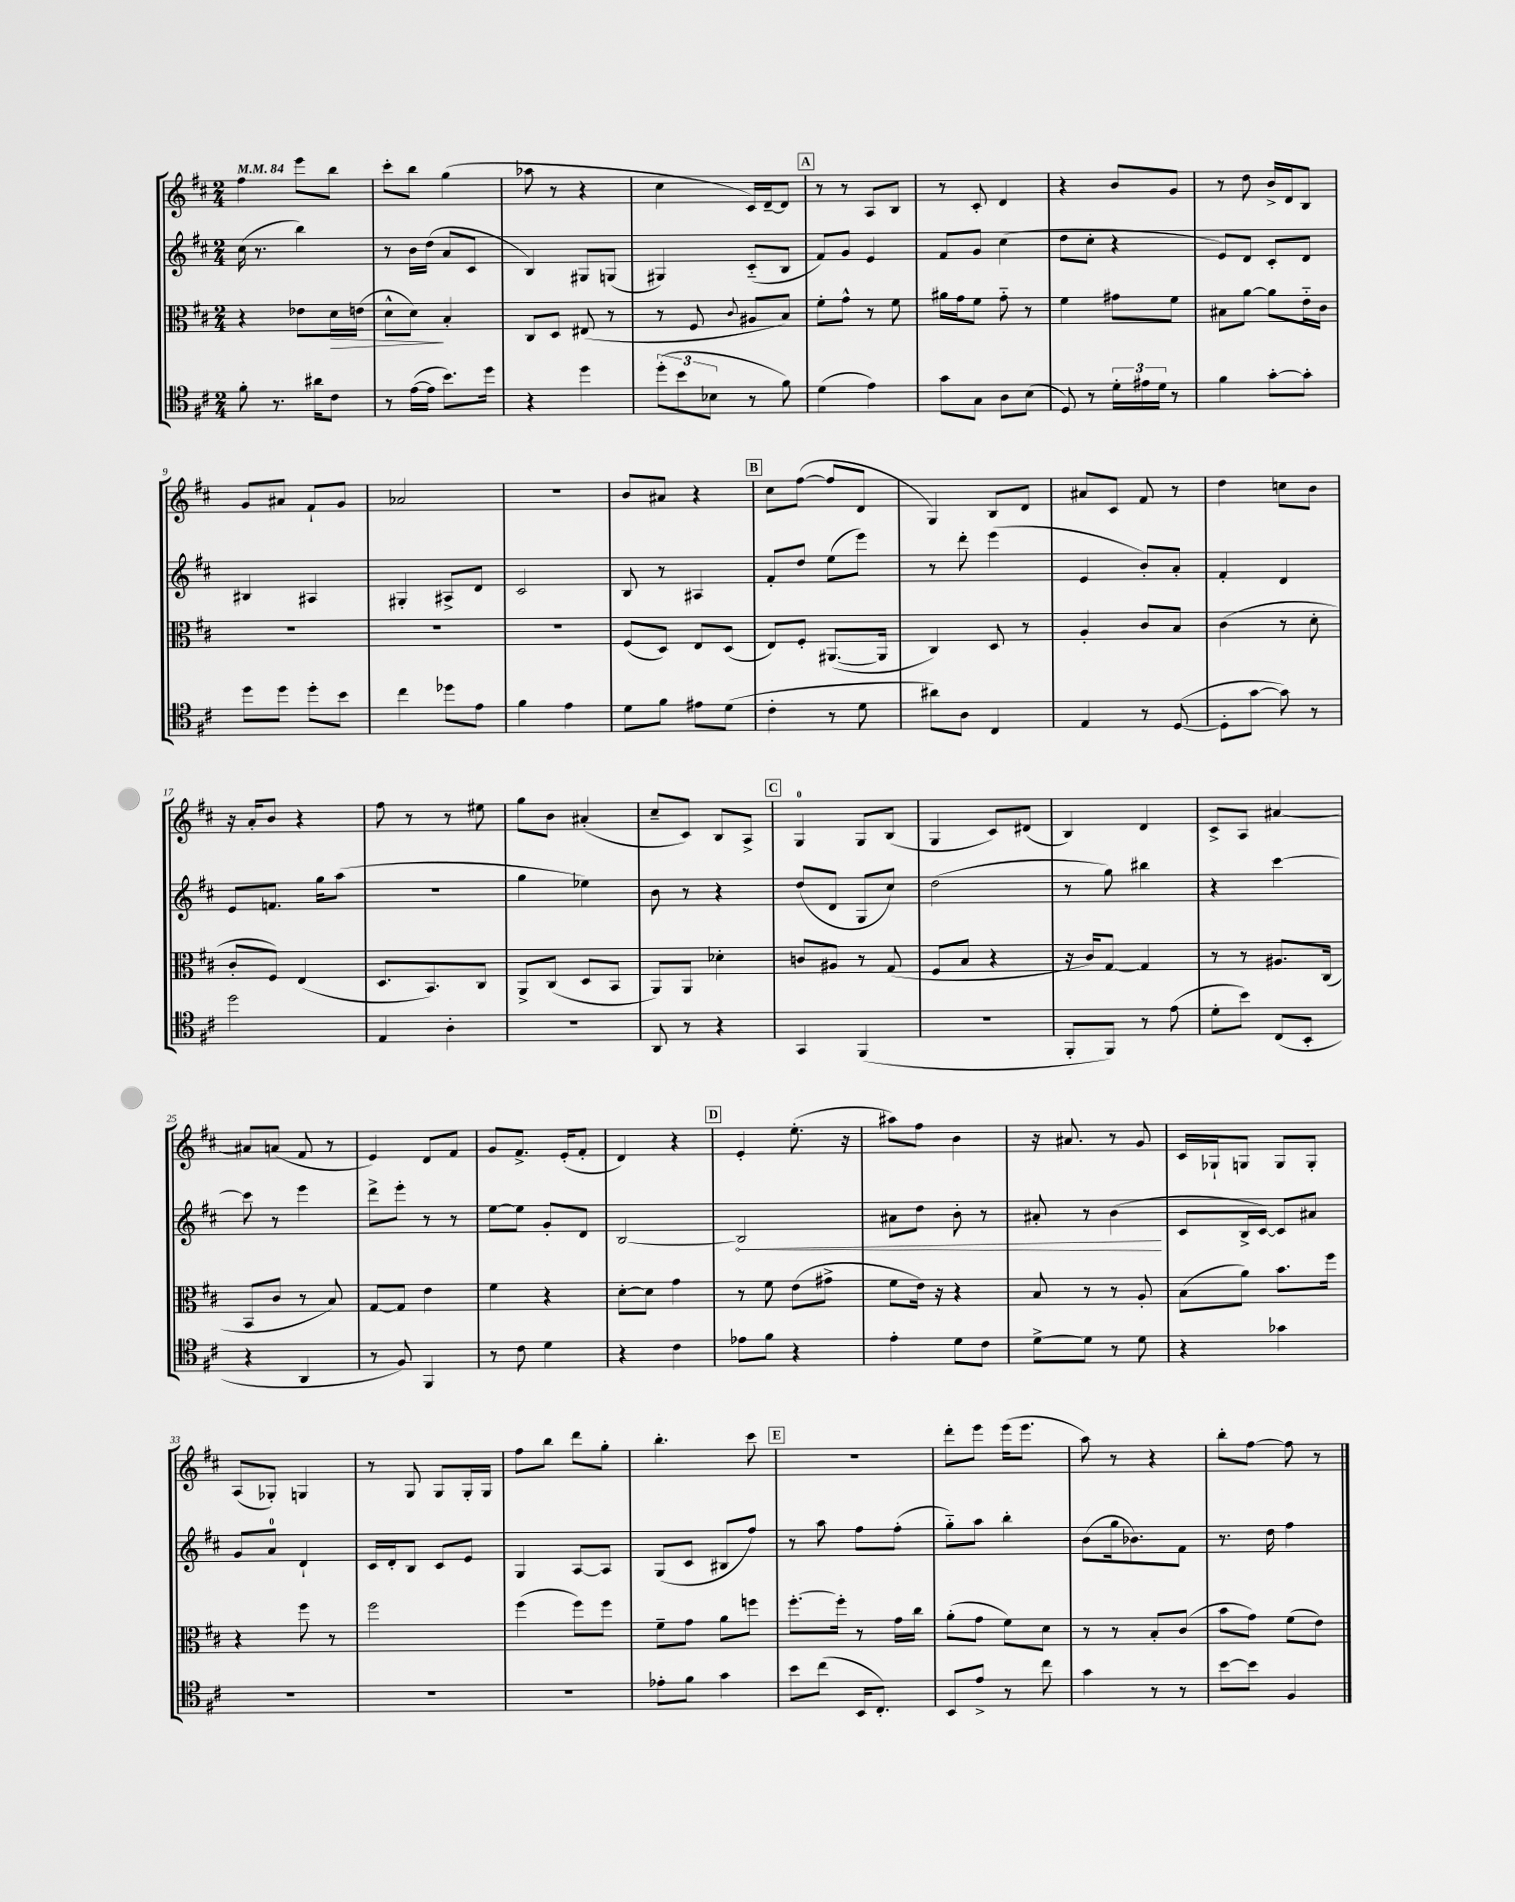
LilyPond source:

<<
\new StaffGroup <<
\new Staff = "s0" {
    \clef treble \key d \major \numericTimeSignature \time 2/4 \tempo 4 = 84
    fis''4 e'''8 b''8 |
    cis'''8-. b''8 g''4( |
    aes''8 r8 r4 |
    cis''4 cis'16) d'16~-- d'8 |
    \mark \markup { \box "A" } r8 r8 a8 b8 |
    r8 cis'8-. d'4 |
    r4 b'8 g'8 |
    r8 d''8 b'16-> d'16 b8 |
    g'8 ais'8 fis'8-! g'8 |
    aes'2 |
    R2 |
    b'8 ais'8 r4 |
    \mark \markup { \box "B" } cis''8 fis''8~( fis''8 d'8 |
    g4) b8 d'8 |
    ais'8 cis'8 fis'8 r8 |
    d''4 c''8 b'8 |
    r16 a'16-. b'8 r4 |
    fis''8 r8 r8 eis''8 |
    g''8 b'8 ais'4-.( |
    cis''8-- cis'8) b8 a8-> |
    \mark \markup { \box "C" } g4-0 g8 b8( |
    g4 cis'8) dis'8( |
    b4) d'4 |
    cis'8-> a8 ais'4~ |
    ais'8 a'8( fis'8 r8 |
    e'4) d'8 fis'8 |
    g'8 fis'8.-> e'16-.( fis'8-. |
    d'4) r4 |
    \mark \markup { \box "D" } e'4-. e''8.-.( r16 |
    ais''8) fis''8 b'4 |
    r16 ais'8. r8 g'8 |
    cis'16 ges16-! g8 g8 g8-. |
    a8( ges8-.) g4 |
    r8 g8 g8 g16-. g16 |
    fis''8 b''8 d'''8 g''8-. |
    b''4.-. cis'''8 |
    \mark \markup { \box "E" } R2 |
    d'''8-. e'''8 e'''16( e'''8. |
    a''8) r8 r4 |
    b''8-. fis''8~ fis''8 r8 \bar "|." |
}
\new Staff = "s1" {
    \clef treble \key d \major \numericTimeSignature \time 2/4
    cis''16( r8. b''4) |
    r8 b'16 d''16( a'8 cis'8 |
    b4) gis8 g8( |
    gis4) cis'8-_( b8 |
    \mark \markup { \box "A" } fis'8) g'8 e'4 |
    fis'8 g'8 cis''4( |
    d''8 cis''8-. r4 |
    e'8) d'8 cis'8-. d'8 |
    bis4 ais4 |
    gis4-. ais8-> d'8 |
    cis'2 |
    b8 r8 ais4 |
    \mark \markup { \box "B" } fis'8-. d''8 e''8( e'''8) |
    r8 d'''8-. e'''4( |
    e'4 b'8-.) a'8-. |
    fis'4-. d'4 |
    e'8 f'8. g''16 a''8( |
    R2 |
    g''4 ees''4) |
    b'8 r8 r4 |
    \mark \markup { \box "C" } d''8( d'8 g8 cis''8) |
    d''2( |
    r8 g''8) bis''4 |
    r4 cis'''4~ |
    cis'''8 r8 e'''4 |
    d'''8-> e'''8-. r8 r8 |
    e''8~ e''8 g'8-. d'8 |
    b2~ |
    \mark \markup { \box "D" } \once \override Hairpin.circled-tip = ##t b2\< |
    ais'8 d''8 b'8-. r8 |
    ais'8-. r8 b'4\!( |
    cis'8 b16-> cis'16~) cis'8 ais'8 |
    g'8 a'8-0 d'4-! |
    cis'16 d'16-. b8 cis'8 e'8 |
    g4 a8~ a8 |
    g8( cis'8 bis8 fis''8) |
    \mark \markup { \box "E" } r8 a''8 fis''8 fis''8-.( |
    g''8-_) a''8 b''4-. |
    b'8( g''16 bes'8.) fis'8 |
    r8. d''16 fis''4 \bar "|." |
}
\new Staff = "s2" {
    \clef alto \key d \major \numericTimeSignature \time 2/4
    r4 ees'8 d'16\> e'16( |
    d'8-^ d'8\!) b4-. |
    cis8 d8 eis8( r8 |
    r8 fis8 \appoggiatura { cis'8 } ais8 b8) |
    \mark \markup { \box "A" } fis'8-. g'8-^ r8 fis'8 |
    ais'16 g'16 fis'8 g'8-_ r8 |
    fis'4 gis'8 fis'8 |
    bis8 a'8~ a'8 e'16-_ cis'16 |
    R2 |
    R2 |
    R2 |
    fis8( d8) e8 d8( |
    \mark \markup { \box "B" } e8) fis8-. ais,8.~( ais,16 |
    cis4) d8 r8 |
    a4-. cis'8 b8 |
    cis'4( r8 d'8-. |
    cis'8-. fis8) e4( |
    d8. b,8.) cis8 |
    a,8-> cis8( d8 b,8 |
    a,8) a,8 des'4-. |
    \mark \markup { \box "C" } c'8 ais8 r8 g8( |
    fis8 b8 r4 |
    r16 cis'16) g8~ g4 |
    r8 r8 ais8. cis16( |
    b,8 cis'8 r8 b8) |
    g8~ g8 e'4 |
    fis'4 r4 |
    d'8~-. d'8 g'4 |
    \mark \markup { \box "D" } r8 fis'8 e'8( gis'8-> |
    fis'8 e'16) r16 r4 |
    b8 r8 r8 a8-. |
    b8( a'8) b'8. fis''16 |
    r4 fis''8 r8 |
    fis''2 |
    fis''4( fis''8) fis''8 |
    fis'8-- g'8 a'8 f''8 |
    \mark \markup { \box "E" } fis''8.~-. fis''16-. r8 g'16 cis''16 |
    a'8-.( g'8 fis'8) d'8 |
    r8 r8 b8-. cis'8( |
    b'8 g'8) fis'8( e'8) \bar "|." |
}
\new Staff = "s3" {
    \clef tenor \key d \major \numericTimeSignature \time 2/4
    fis'8-. r8. ais'16 cis'8 |
    r8 e'16~( e'16 b'8.) d''16 |
    r4 d''4 |
    \tuplet 3/2 { d''8-.( b'8 bes8 } r8 fis'8) |
    \mark \markup { \box "A" } d'4( e'4) |
    g'8 g8 a8 b8( |
    d8) r8 \tuplet 3/2 { d'16-. eis'16 d'16 } r8 |
    fis'4 g'8~-. g'8-. |
    d''8 d''8 d''8-. b'8 |
    cis''4 des''8 e'8 |
    fis'4 e'4 |
    d'8 fis'8 eis'8 d'8( |
    \mark \markup { \box "B" } cis'4-. r8 d'8 |
    ais'8) a8 cis4 |
    e4 r8 d8~( |
    d8-. g'8~ g'8) r8 |
    d''2 |
    e4 a4-. |
    R2 |
    a,8 r8 r4 |
    \mark \markup { \box "C" } g,4 fis,4( |
    r2 |
    fis,8-. fis,8) r8 e'8( |
    d'8-. b'8) cis8( b,8-. |
    r4 a,4 |
    r8 fis8) fis,4 |
    r8 cis'8 d'4 |
    r4 cis'4 |
    \mark \markup { \box "D" } ees'8 fis'8 r4 |
    e'4-. d'8 cis'8 |
    d'8~-> d'8 r8 d'8 |
    r4 ges'4 |
    R2 |
    R2 |
    R2 |
    ees'8-. fis'8 g'4 |
    \mark \markup { \box "E" } b'8 cis''8( b,16 cis8.-.) |
    b,8 e'8-> r8 cis''8 |
    g'4 r8 r8 |
    b'8~ b'8 fis4 \bar "|." |
}
>>
>>
